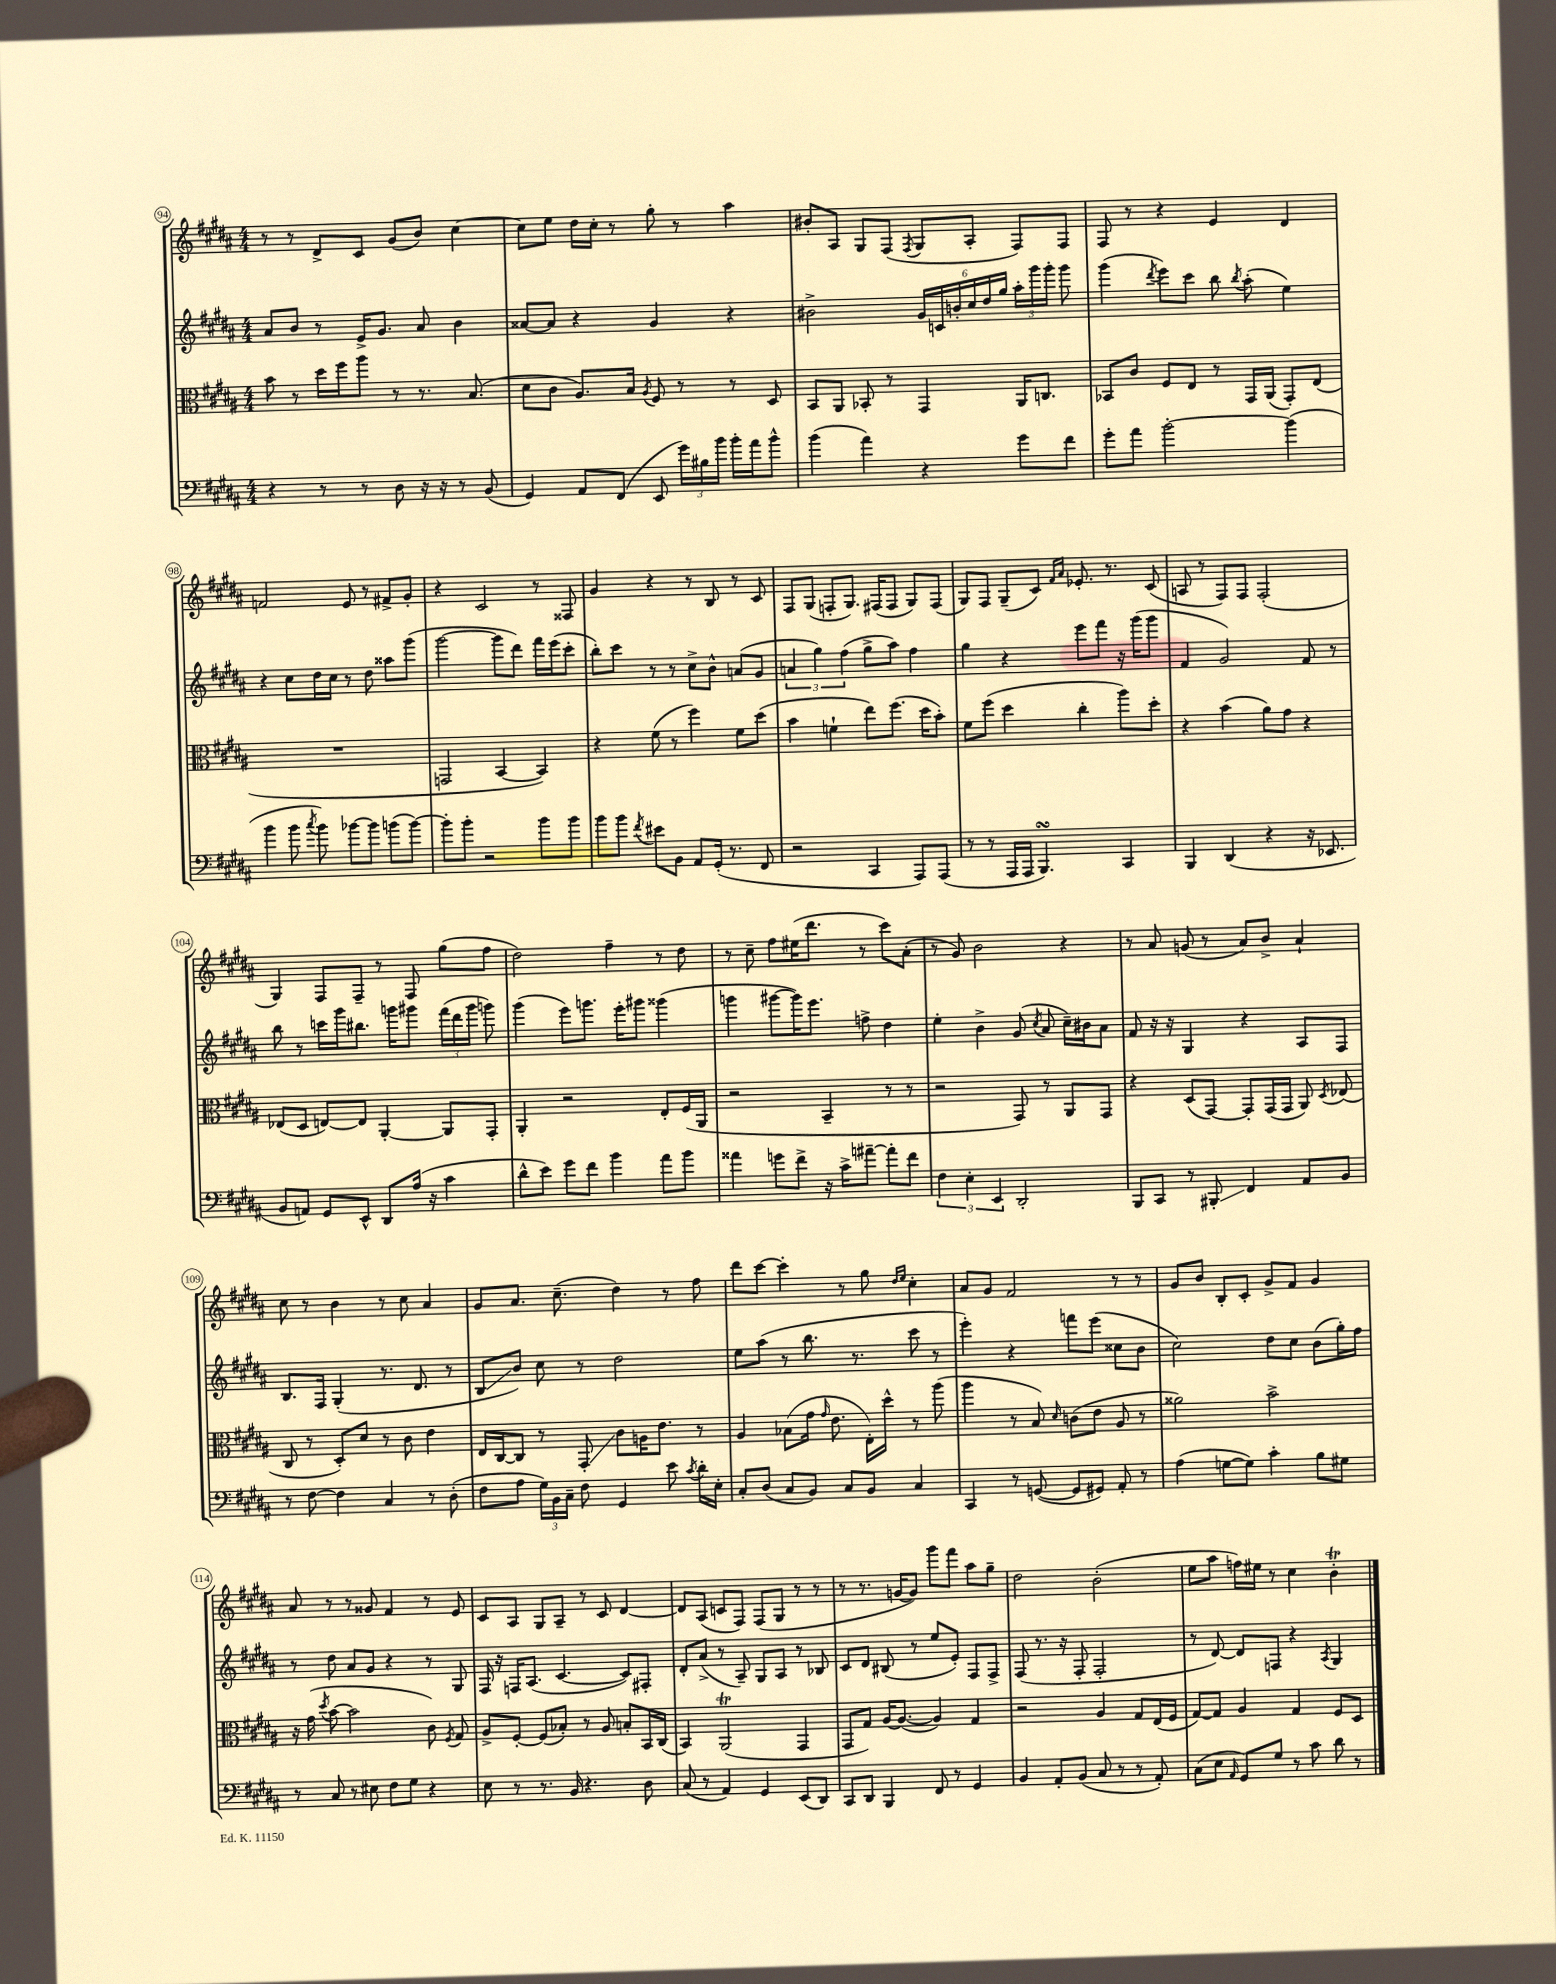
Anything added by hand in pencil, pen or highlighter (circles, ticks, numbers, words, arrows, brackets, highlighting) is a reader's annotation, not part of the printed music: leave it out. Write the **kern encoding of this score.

**kern	**kern	**kern	**kern
*staff4	*staff3	*staff2	*staff1
*clefF4	*clefC3	*clefG2	*clefG2
*k[f#c#g#d#a#]	*k[f#c#g#d#a#]	*k[f#c#g#d#a#]	*k[f#c#g#d#a#]
*M4/4	*M4/4	*M4/4	*M4/4
4r	8b\	8a#/L	8r
.	8r	8b/J	8r
8r	16dd#\LL	8r	8d#^/L
.	16ff#\J	.	.
8r	8aa#\J	16e^/LK	8c#/J
.	.	8.g#/J	.
8D#\	8r	.	(8g#/L
16r	8.r	8a#/	8b/J)
16r	.	.	.
8r	.	4b\	[4cc#\
.	(8.B/	.	.
(8BB/	.	.	.
=	=	=	=
4GG#/)	8d#\L	[8a##/L	8cc#\]L
.	8c#\J	8a##/]J	8ee\J
8AA#/L	8.A#/L)	4r	16dd#\LL
.	.	.	16cc#'\JJ
(8FF#/J	.	.	8r
.	16B/Jk	.	.
.	8qA#/	.	.
8EE/	8F#/	4g#/	8gg#'\
24g#\LL)	8r	.	8r
24B#\	.	.	.
24b\JJ	.	.	.
16b'\LL	8r	4r	4aa#\
16a#\J	.	.	.
8b^^\J	8D#/	.	.
=	=	=	=
(4b\	8BB/L	2b#^\	8b#'/L
.	8AA#/J	.	8A#/J
4a#\)	8BB-'/	.	8G#/L
.	8r	.	(8F#/J
.	.	.	8qF#/
4r	4GG#/	24g#/LL	8G#/L
.	.	24c/	.
.	.	24b'/	.
.	.	24cc#/	8A#'/J
.	.	24dd#/	.
.	.	24gg#/JJ	.
8g#\L	16AA#/LK	24aa#'\LL	8F#/L)
.	.	24ggg#\	.
.	8.C/J	.	.
.	.	24ggg#'\JJ	.
8f#\J	.	8ggg#\	8F#/J
=	=	=	=
8g#'\L	8BB-/L	(4ggg#\	8F#/
8a#\J	8c#/J	.	8r
.	.	8qddd#/	.
[2b'\	8F#/L	8eee\L)	4r
.	8E/J	8ccc#\J	.
.	8r	8bb\	4e/
.	.	8qbb/	.
.	16GG#/LL	(8aa#'\	.
.	(16AA#/JJ	.	.
(4b\]	8GG#'/L)	4ee\)	4d#/
.	(8E/J	.	.
=	=	=	=
4b\	1r	4r	2f/
8b\	.	8cc#\L	.
8qcc#/	.	.	.
8b\)	.	16dd#\L	.
.	.	16cc#\JJ	.
[8b-\L	.	8r	8e/
8b-\]J	.	8dd#\	8r
(8b\L	.	8aa##\L	8f#^/L
[8b\J)	.	(8ggg#\J	8g#'/J
=	=	=	=
8b'\]L	2GG/	[2ggg#\	4r
8b'\J	.	.	.
2r	.	.	2c#/
.	[4BB/	8ggg#\]L	.
.	.	8ddd#\J)	.
8b\L	4BB/])	16fff#\LL	8r
.	.	(16eee\J	.
8b\J	.	8ccc#'\J	8F##/
=	=	=	=
8b\L	4r	8bb'\L)	4g#/
8b\J	.	8ccc#\J	.
8qf#/	.	.	.
8e#\L	(8f#\	8r	4r
8BB\J	8r	8r	.
8AA#/L	4ff#\)	8cc#^\L	8r
(16GG#'/Jk	.	8b^^\J	8B/
8.r	.	.	.
.	8f#\L	(8a/L	8r
8FF#/	(8dd#\J	8g#/J	8c#/
=	=	=	=
2r	4b\	6a/	8F#/L
.	.	.	(8G#/J
.	.	6gg#\)	.
.	4f`\	.	8F'/L
.	.	(6ff#\	.
.	.	.	8.G#/J)
4CC#/	8ee\L)	8gg#^\L	.
.	.	.	(16F#/LK
.	(8.ff#\J	8aa#\J)	8F#/J
8AAA#/L)	.	4ff#\	8G#/L)
.	16dd#\LK	.	.
(8AAA#/J	8b'\J)	.	(8F#/J
=	=	=	=
8r	8f#\L	4gg#\	8G#/L)
8r	(8ff#\J	.	8F#/J
16AAA#/LL	4dd#\	4r	(8G#~/L
16AAA#/JJ	.	.	.
4.BBB/)	.	.	8c#/J)
.	.	.	16qqf#/LL
.	.	.	16qqa#/JJ
.	4cc#'\	8eee\L	8.e-'/
.	.	8fff#\J	.
.	.	.	8.r
4CC#/	8aa#\L)	16r	.
.	.	(16ggg#\LK	.
.	8dd#'\J	8ggg#\J	(8c#/
=	=	=	=
4BBB/	4r	4f#/	8A/
.	.	.	8r
(4DD#/	(4b\	2g#/)	8F#/L)
.	.	.	8F#/J
4r	8a#\L)	.	(2F#'/
.	8g#\J	.	.
16r	4r	8f#/	.
8.EE-/	.	.	.
.	.	8r	.
=	=	=	=
8BB/L	(8E-/L	8bb\	4G#/)
8AA/J)	8D#/J	8r	.
8GG#/L	[8E/L)	16ccc\LL	8F#/L
.	.	16ggg#\J	.
8EE^^/J	8E/]J	8.bb#\J	8F#~/J
8DD#/L	[4AA#'/	.	8r
.	.	16ggg\LK	.
(16A#/Jk	.	8ggg#\J	8F#/
16r	.	.	.
4c#\	8AA#/]L	(24fff#\LL	(8gg#\L
.	.	24ddd#\	.
.	.	24ggg#\JJ	.
.	8GG#'/J	8ggg\)	8ff#\J
=	=	=	=
8d#^^\L	4AA#'/	(4ggg#\	2dd#\)
8e\J)	.	.	.
8g#\L	2r	8eee\L)	.
8f#\J	.	8.ggg\J	.
4b\	.	.	4ff#~\
.	.	16eee'\LK	.
.	.	8ggg#\J	.
8a#\L	8E'/L	(4ggg##\	8r
8b\J	(16F#/L	.	8dd#\
.	16AA#/JJ	.	.
=	=	=	=
4a##\	2r	4ggg\	8r
.	.	.	8cc#~\
8g\L	.	[8ggg#\L	8ff#\L
8f#^\J	.	16ggg#\]K)	(16ee#\K
.	.	8.eee\J	8.ddd#\J
16r	4BB~/	.	.
16c#^\LK	.	.	.
[8a#~\J	.	8ff^\	8r
8a#'\]L	8r	4dd#\	8ccc#\L)
8f#\J	8r	.	(8a#'\J
=	=	=	=
6F#\	2r	4ee'\	8r
.	.	.	8g#/)
6E'\	.	.	.
.	.	4b^\	2b\
6EE/	.	.	.
2DD#'/	8GG#/)	(8g#/	.
.	.	8qcc#/	.
.	8r	8a#/	.
.	8AA#/L	16cc#~\LL)	4r
.	.	16b#\J	.
.	8GG#/J	8a#\J	.
=	=	=	=
8BBB/L	4r	8f#/	8r
8CC#/J	.	16r	8a#/
.	.	16r	.
8r	(8D#/L	4G#/	(8g/
8BBB#'/	[8GG#/J)	.	8r
4FF#/	8GG#'/]L	4r	8a#/L)
.	(16GG#/L	.	8b^/J
.	16GG#/JJ	.	.
8AA#/L	8AA#/)	8A#/L	4a#`/
.	8qD#/	.	.
8BB/J	(8E-/	8F#/J	.
=	=	=	=
8r	8C#/	8.B/L	8cc#\
[8F#\	8r	.	8r
.	.	16F#/Jk	.
4F#\]	8D#'/L)	(4G#'/	4b\
.	8d#/J	.	.
4C#/	8r	8.r	8r
.	8c#\	.	8cc#\
.	.	8.d#/	.
8r	4e\	.	4a#/
(8D#'\	.	8r	.
=	=	=	=
8F#\L	16E/LL	8B/L	8g#/L
.	[16C#/J	.	.
8A#\J	8C#/]J	8b/J)	8.a#/J
24G#\LL)	8r	8cc#\	.
24BB\	.	.	.
.	.	.	(8.cc#~\
24C#~\JJ	.	.	.
8F#\	8GG#'/	8r	.
4GG#/	8c#\L	2dd#\	4dd#\)
.	16A\K	.	.
.	8.e\J	.	.
8e\	.	.	8r
8qc#/	.	.	.
16d#'\LL	8r	.	8ff#\
16E'\JJ	.	.	.
=	=	=	=
8C#'/L	4A#/	8ee\L	8ddd#\L
(8D#/J	.	(8aa#\J	[8ccc#\J
8C#/L	(8B-\L	8r	4ccc#'\]
8BB/J)	16g#\Jk	8.bb\	.
.	16qqg#/	.	.
.	8.e\	.	.
8C#/L	.	.	8r
.	.	8.r	.
8BB/J	16E'\LL)	.	8gg#\
.	16dd#^^\JJ	.	.
.	.	.	16qqdd#/LL
.	.	.	16qqee/JJ
4C#/	8r	8ccc#\	4cc#'\
.	(8aa#\	8r	.
=	=	=	=
4CC#/	4aa#\	4eee'\)	8a#/L
.	.	.	8g#/J
8r	8r	4r	2f#/
([8GG/	8B/)	.	.
.	16qqd#/	.	.
8GG/]L	(8c\L	8fff\L	.
8GG#/J)	8e\J	(8eee\J	.
8AA#'/	8A#/	8cc##\L	8r
8r	8r	8b\J	8r
=	=	=	=
(4A#\	2a##\)	2cc#\)	8g#/L
.	.	.	8b/J
[8G\L	.	.	8B'/L
8G\]J)	.	.	8c#'/J
4c#'\	2b^\	8dd#\L	8g#^/L
.	.	8cc#\J	8f#/J
8B\L	.	(8b\L	4g#/
8G#\J	.	16gg#'\L)	.
.	.	16ff#\JJ	.
=	=	=	=
8r	16r	8r	8a#/
.	(16g#\	.	.
.	8qdd#/	.	.
8C#/	[8b\	8dd#\	8r
8r	2b\]	8a#/L	8r
8E#\	.	8g#/J	8g##/
8F#\L	.	4r	4f#/
8G#\J	.	.	.
4r	8c#\)	8r	8r
.	8qF#/	.	.
.	8G#/	8G#/	8e/
=	=	=	=
8E\	8A#^/L	16F#/	8c#/L
.	.	16r	.
8r	[8F#'/J	16F/LK	8A#/J
.	.	(8.A#/J	.
8.r	(8F#/]L	.	8G#/L
.	8B-'/J)	[4.c#/	8A#~/J
16BB/	.	.	.
4.r	8r	.	8r
.	8A#/	.	8c#/
.	8B'/L	8c#/]L)	[4d#/
8D#\	16BB/L	8F#'/J	.
.	(16C#/JJ	.	.
=	=	=	=
(8C#/	4BB/)	8d#'/L	8d#/]L
8r	.	(8a#^/J	(8A#/J
4AA#/)	(2AA#/	8r	8c/L
.	.	8A#~/)	8F#/J)
4GG#/	.	8G#/L	(8F#/L
.	.	8A#/J	8G#/J
(8EE/L	4GG#/	8r	8r
8DD#/J)	.	8B-/	8r
=	=	=	=
8CC#/L	8GG#/L	8c#/L	8r
8DD#/J	8G#/J)	8d#/J	8.r
4BBB/	[16A#/LK	(8B#/	.
.	(8.A#/_J	.	[16g/LK
.	.	8r	8g/]J)
8FF#/	4A#/])	8ee/L	8ggg#\L
8r	.	8e'/J)	8fff#\J
4GG#/	4G#/	8F#/L	8aa#\L
.	.	8F#^/J	8gg#~\J
=	=	=	=
4BB/	2r	(8F#/	2dd#\
.	.	8.r	.
8AA#'/L	.	.	.
.	.	16r	.
(8BB/J	.	8F#'/	.
8C#/	4A#/	2F#'/	(2b'\
8r	.	.	.
8r	8G#/L	.	.
8AA#'/)	(16E/L	.	.
.	16F#/JJ	.	.
=	=	=	=
(8C#\L	[8G#/L)	8r	8ee\L
8E\J	8G#/]J	[8d#/)	8aa#\J
16qqAA#/	.	.	.
8GG#/L)	4A#/	8d#/]L	16ff\LL)
.	.	.	16ee#\JJ
8G#/J	.	8F/J	8r
8r	4G#/	4r	4cc#\
8c#\	.	.	.
.	.	8qA#/	.
8d#\	8F#/L	4G#/	4b'\
8r	8D#/J	.	.
==	==	==	==
*-	*-	*-	*-
